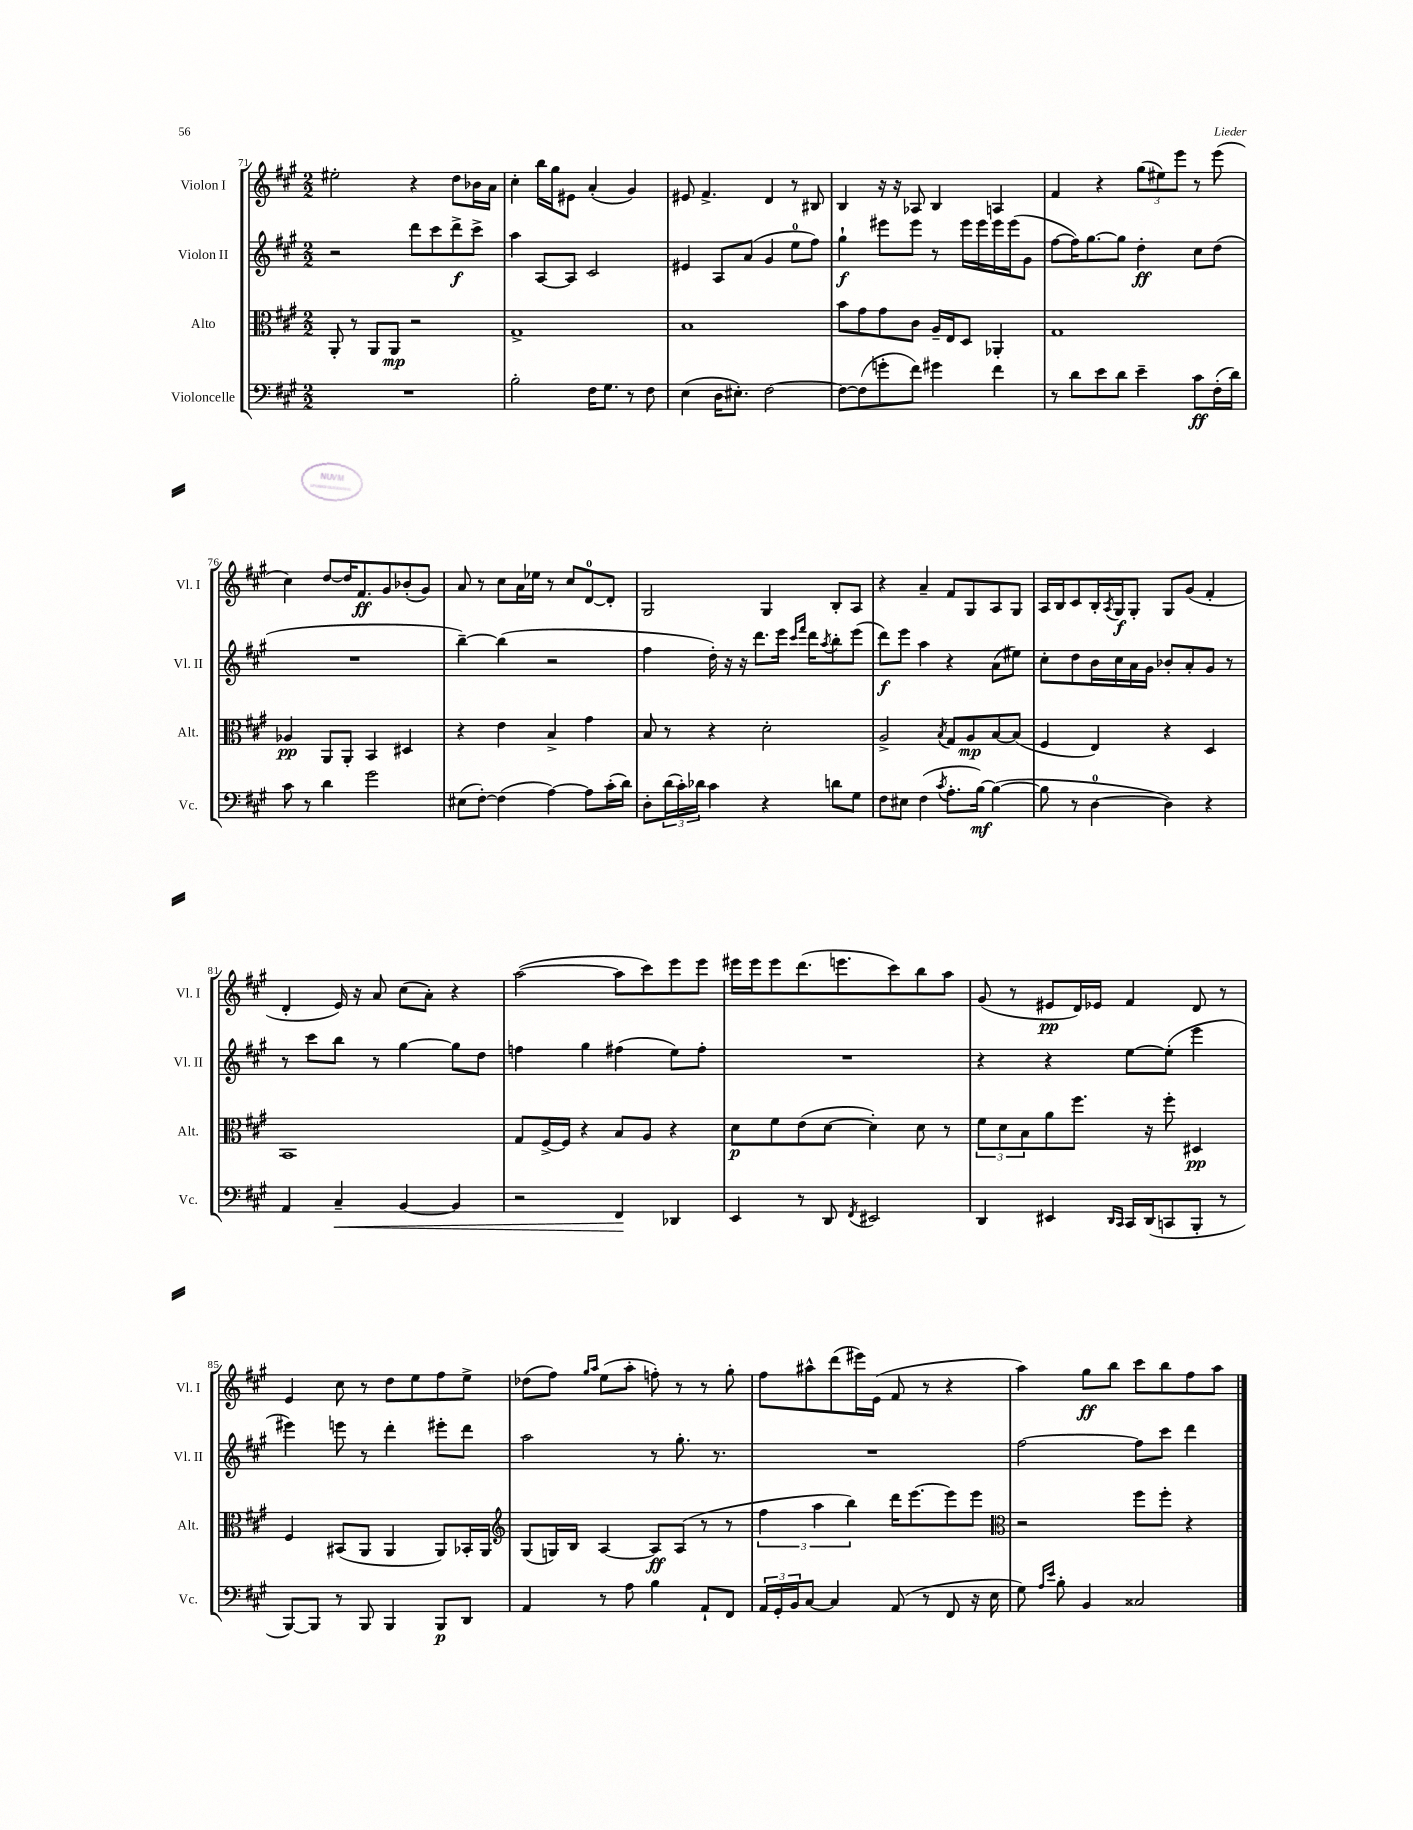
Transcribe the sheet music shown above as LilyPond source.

<<
\new StaffGroup <<
\new Staff = "s0" \with { instrumentName = "Violon I" shortInstrumentName = "Vl. I" } {
    \clef treble \key a \major \numericTimeSignature \time 2/2
    eis''2-. r4 d''8 bes'16 a'16 |
    cis''4-. b''16 gis''16 eis'8 a'4-.( gis'4) |
    eis'8 fis'4.-> d'4 r8 bis8 |
    b4 r16 r16 aes8 b4 a4 |
    fis'4 r4 \tuplet 3/2 { gis''8( eis''8) e'''8 } r8 e'''8( |
    cis''4) d''8~ d''16 fis'8.\ff gis'8 bes'8-.( gis'8) |
    a'8 r8 cis''8 a'16 ees''16 r8 cis''8 d'8-0~ d'8-. |
    gis2 gis4 b8-. a8 |
    r4 a'4-- fis'8 gis8 a8 gis8 |
    a16 b16 cis'8 b16-. \acciaccatura { a8 } gis16\f gis8-. gis8 gis'8( fis'4-. |
    d'4-. e'16) r16 a'8 cis''8( a'8-.) r4 |
    a''2~( a''8 cis'''8) e'''8 e'''8 |
    eis'''16 eis'''16 eis'''8 d'''8.( e'''8. cis'''8) b''8 a''8 |
    gis'8( r8 eis'8\pp d'16) ees'16 fis'4 d'8 r8 |
    e'4 cis''8 r8 d''8 e''8 fis''8 e''8-> |
    des''8( fis''8) \grace { gis''16 a''16 } e''8( a''8-. f''8-.) r8 r8 gis''8-. |
    fis''8 ais''8-^ d'''8( eis'''16) e'16( fis'8 r8 r4 |
    a''4) gis''8\ff b''8 cis'''8 b''8 fis''8 a''8 \bar "|." |
}
\new Staff = "s1" \with { instrumentName = "Violon II" shortInstrumentName = "Vl. II" } {
    \clef treble \key a \major \numericTimeSignature \time 2/2
    r2 d'''8 cis'''8 d'''8->\f cis'''8-> |
    a''4 a8~ a8 cis'2 |
    eis'4 a8 a'8( gis'4 e''8-0 fis''8) |
    gis''4-!\f eis'''8 eis'''8 r8 eis'''16 eis'''16 eis'''16 eis'''16( gis'8 |
    fis''8~ fis''16) gis''8.~ gis''8 d''4-.\ff cis''8 d''8( |
    R1 |
    b''4~--) b''4( r2 |
    fis''4 d''16-.) r16 r16 d'''8. e'''16 \grace { cis'''16 fis'''16 } d'''16 \acciaccatura { a''8 } b''8-. e'''8( |
    d'''8\f) e'''8 a''4 r4 a'8( eis''8) |
    cis''8-. d''8 b'16 cis''16 a'16 gis'16 bes'8-. a'8-. gis'8 r8 |
    r8 cis'''8 b''8 r8 gis''4~ gis''8 d''8 |
    f''4 gis''4 fis''4( e''8) fis''8-. |
    R1 |
    r4 r4 e''8~ e''8-.( e'''4 |
    eis'''4) e'''8 r8 d'''4-. eis'''8-. d'''8 |
    a''2 r8 gis''8.-. r8. |
    R1 |
    fis''2~ fis''8 cis'''8 d'''4 \bar "|." |
}
\new Staff = "s2" \with { instrumentName = "Alto" shortInstrumentName = "Alt." } {
    \clef alto \key a \major \numericTimeSignature \time 2/2
    a,8-. r8 a,8 a,8\mp r2 |
    gis1-> |
    b1 |
    b'8 gis'8 gis'8 cis'8 a16-- e16 d8 aes,4-. |
    gis1 |
    aes4\pp a,8 a,8-. b,4 dis4 |
    r4 e'4 b4-> gis'4 |
    b8 r8 r4 d'2-. |
    a2-> \acciaccatura { b8 } gis8 a8\mp b8~ b8( |
    fis4 e4) r4 d4 |
    b,1 |
    gis8 fis16~-> fis16 r4 b8 a8 r4 |
    d'8\p fis'8 e'8( d'8~ d'4-.) d'8 r8 |
    \tuplet 3/2 { fis'8 d'8 b8 } a'8 fis''8. r16 fis''8-. dis4\pp |
    fis4 bis,8( a,8 a,4 a,8) bes,16-. a,16 |
    \clef treble gis8( g16) b16 a4~ a8\ff a8( r8 r8 |
    \tuplet 3/2 { fis''4 a''4 b''4) } d'''16 e'''8.~ e'''8 e'''8 |
    \clef alto r2 fis''8 fis''8-. r4 \bar "|." |
}
\new Staff = "s3" \with { instrumentName = "Violoncelle" shortInstrumentName = "Vc." } {
    \clef bass \key a \major \numericTimeSignature \time 2/2
    R1 |
    b2-. fis16 gis8. r8 fis8 |
    e4( d16 eis8.-.) fis2~ |
    fis8~ fis8( g'8-. fis'8) gis'4 fis'4 |
    r8 d'8 e'8 d'8 e'4-- cis'8\ff fis16-.( d'16) |
    cis'8 r8 d'4 gis'2 |
    eis8( fis8~-.) fis4( a4~) a8 cis'16-.( d'16) |
    d8-. \tuplet 3/2 { d'16( cis'16-.) des'16 } cis'4 r4 d'8 gis8 |
    fis8 eis8 fis4( \acciaccatura { cis'8 } a8.-. b16~\mf) b4~( |
    b8 r8 d4-0~ d4) r4 |
    a,4 cis4--\< b,4~ b,4 |
    r2 fis,4\! des,4 |
    e,4 r8 d,8 \acciaccatura { fis,8 } eis,2 |
    d,4 eis,4 \grace { d,16 cis,16 } cis,16 d,16( c,8 b,,8-. r8 |
    b,,8~) b,,8 r8 b,,8 b,,4 b,,8\p d,8 |
    a,4 r8 a8 b4 a,8-! fis,8 |
    \tuplet 3/2 { a,16 gis,16-. b,16 } cis8~ cis4 a,8( r8 fis,8 r16 e16 |
    gis8) \grace { a16 e'16 } b8-. b,4 cisis2 \bar "|." |
}
>>
>>
\layout { \context { \Score currentBarNumber = #71 } }
